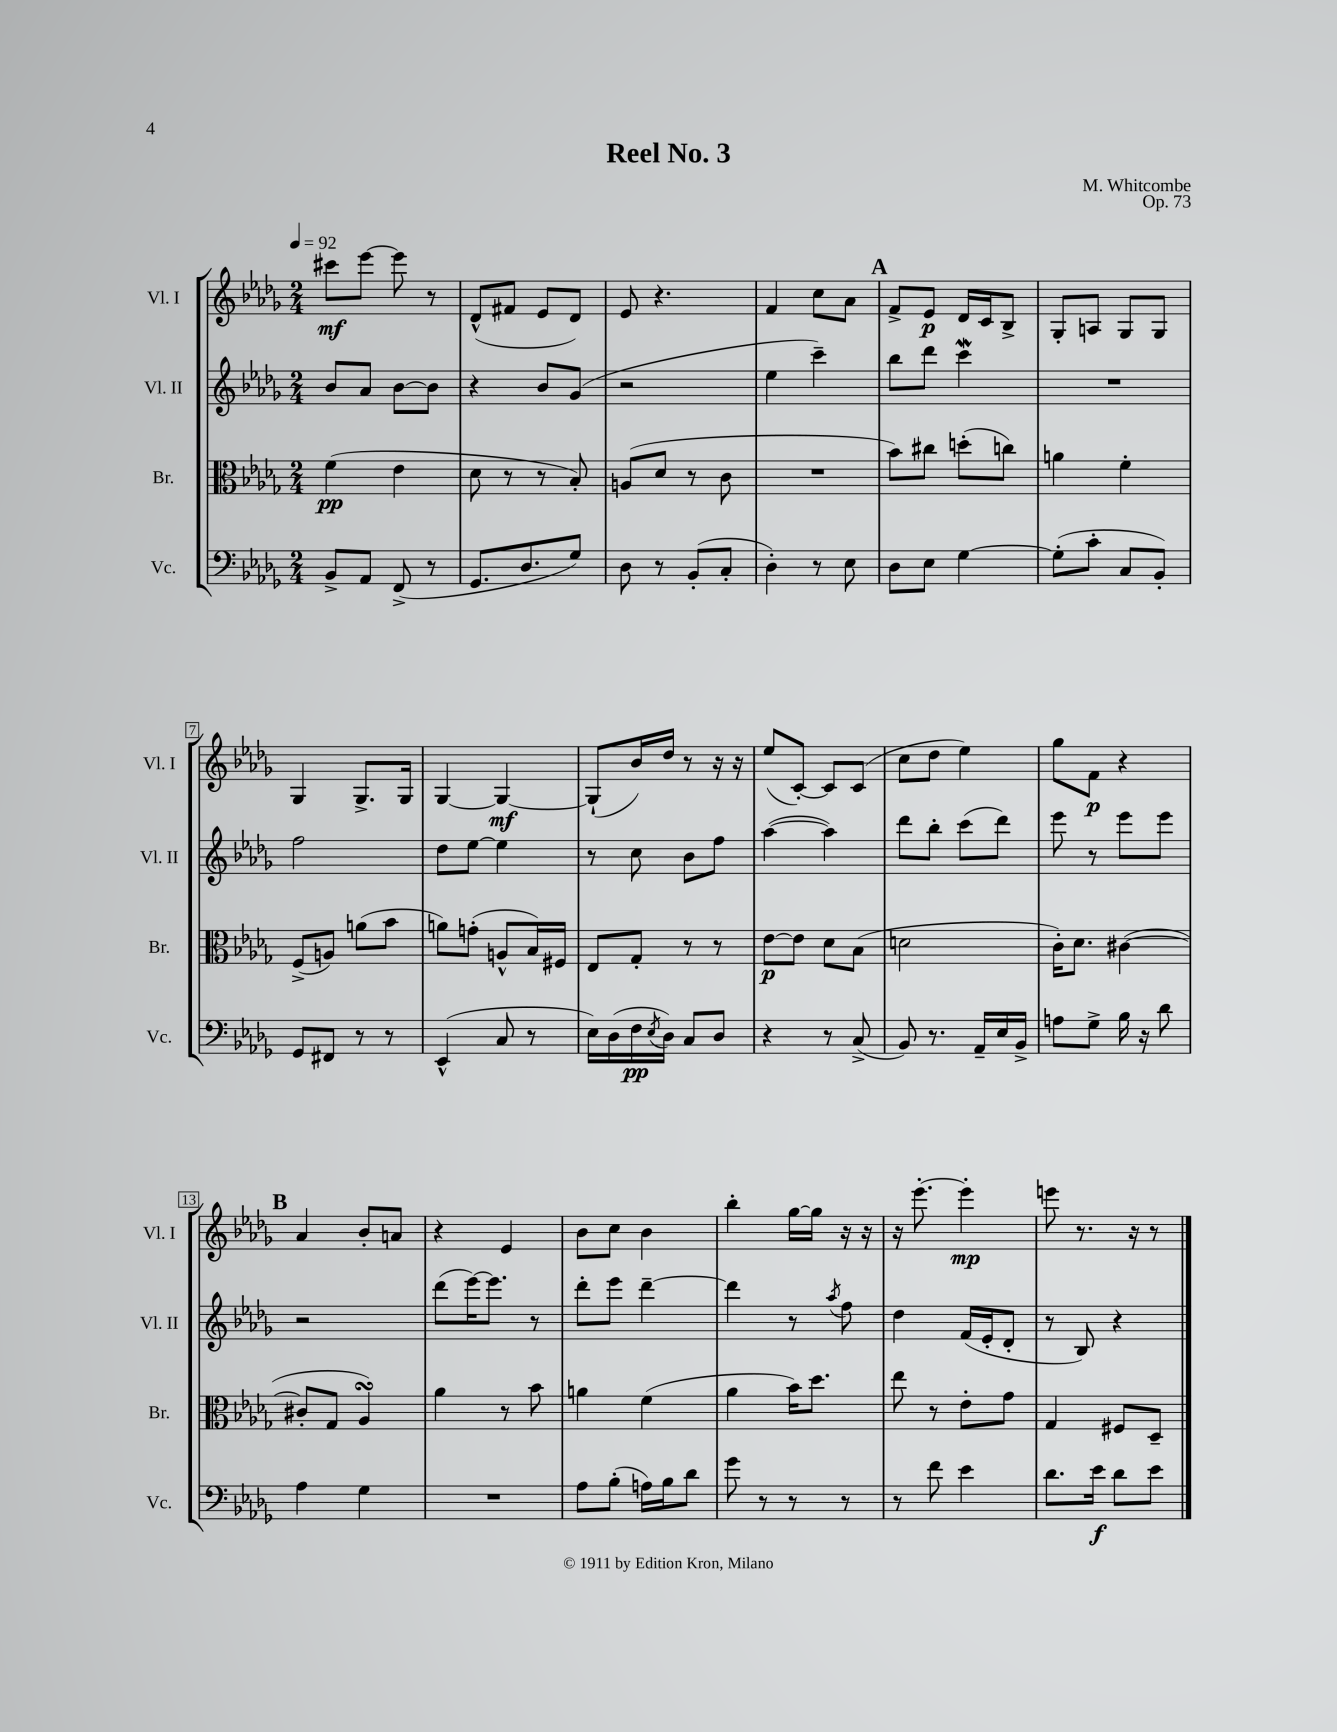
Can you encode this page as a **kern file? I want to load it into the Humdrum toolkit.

**kern	**kern	**kern	**kern
*staff4	*staff3	*staff2	*staff1
*clefF4	*clefC3	*clefG2	*clefG2
*k[b-e-a-d-g-]	*k[b-e-a-d-g-]	*k[b-e-a-d-g-]	*k[b-e-a-d-g-]
*M2/4	*M2/4	*M2/4	*M2/4
*MM92	*MM92	*MM92	*MM92
8BB-^	(4f	8b-	8ccc#
8AA-	.	8a-	[8eee-
(8FF^	4e-	[8b-	8eee-]
8r	.	8b-]	8r
=	=	=	=
8.GG-	8d-	4r	(8d-^^
.	8r	.	8f#
8.D-	.	.	.
.	8r	8b-	8e-
8G-)	8B-')	(8g-	8d-)
=	=	=	=
8D-	(8A	2r	8e-
8r	8d-	.	4.r
(8BB-'	8r	.	.
8C'	8c	.	.
=	=	=	=
4D-')	2r	4ee-	4f
8r	.	4ccc~)	8cc
8E-	.	.	8a-
=	=	=	=
8D-	8b-)	8bb-	8f^
8E-	8cc#	8ddd-	8e-
[4G-	(8dd'	4ccc	16d-
.	.	.	16c
.	8cc)	.	8B-^
=	=	=	=
(8G-']	4a	2r	8G-'
8c'	.	.	8A
8C	4f'	.	8G-
8BB-')	.	.	8G-
=	=	=	=
8GG-	(8F^	2ff	4G-
8FF#	8A)	.	.
8r	(8a	.	8.G-^
8r	8b-	.	.
.	.	.	16G-
=	=	=	=
(4EE-^^	8a)	8dd-	[4G-
.	(8g'	[8ee-	.
8C	8A^^	4ee-]	4G-_
8r	16B-)	.	.
.	16F#	.	.
=	=	=	=
16E-)	8E-	8r	(8G-`]
(16D-	.	.	.
16F	8G-'	8cc	16b-)
8qE-	.	.	.
16D-)	.	.	16dd-
8C	8r	8b-	8r
8D-	8r	8ff	16r
.	.	.	16r
=	=	=	=
4r	[8e-	([4aa-	(8ee-
.	8e-]	.	[8c')
8r	8d-	4aa-])	8c]
(8C^	(8B-	.	(8c
=	=	=	=
8BB-)	2d	8ddd-	8cc
8.r	.	8bb-'	8dd-
.	.	(8ccc	4ee-)
16AA-~	.	.	.
16E-	.	8ddd-)	.
16BB-^	.	.	.
=	=	=	=
8A	16c')	8eee-	8gg-
.	8.d-	.	.
8G-^	.	8r	8f
16B-	([4c#	8eee-	4r
16r	.	.	.
8d-	.	8eee-	.
=	=	=	=
4A-	8c#']	2r	4a-
.	8G-	.	.
4G-	4A-)	.	8b-'
.	.	.	8a
=	=	=	=
2r	4a-	(8ddd-	4r
.	.	[16eee-)	.
.	.	8.eee-]	.
.	8r	.	4e-
.	8b-	8r	.
=	=	=	=
8A-	4a	8ddd-'	8b-
(8B-'	.	8eee-	8cc
16A)	(4f	[4ddd-~	4b-
16B-	.	.	.
8d-	.	.	.
=	=	=	=
8g-	4a-	4ddd-]	4bb-'
8r	.	.	.
8r	16b-)	8r	[16gg-
.	8.dd-	.	16gg-]
.	.	8qaa-	.
8r	.	8ff	16r
.	.	.	16r
=	=	=	=
8r	8ee-	4dd-	16r
.	.	.	[8.eee-'
8f	8r	.	.
4e-	8e-'	(16f	4eee-']
.	.	16e-'	.
.	8g-	8d-'	.
=	=	=	=
8.d-	4G-	8r	8eee
.	.	8B-)	8.r
16e-	.	.	.
8d-	8F#	4r	.
.	.	.	16r
8e-	8D-~	.	8r
==	==	==	==
*-	*-	*-	*-
